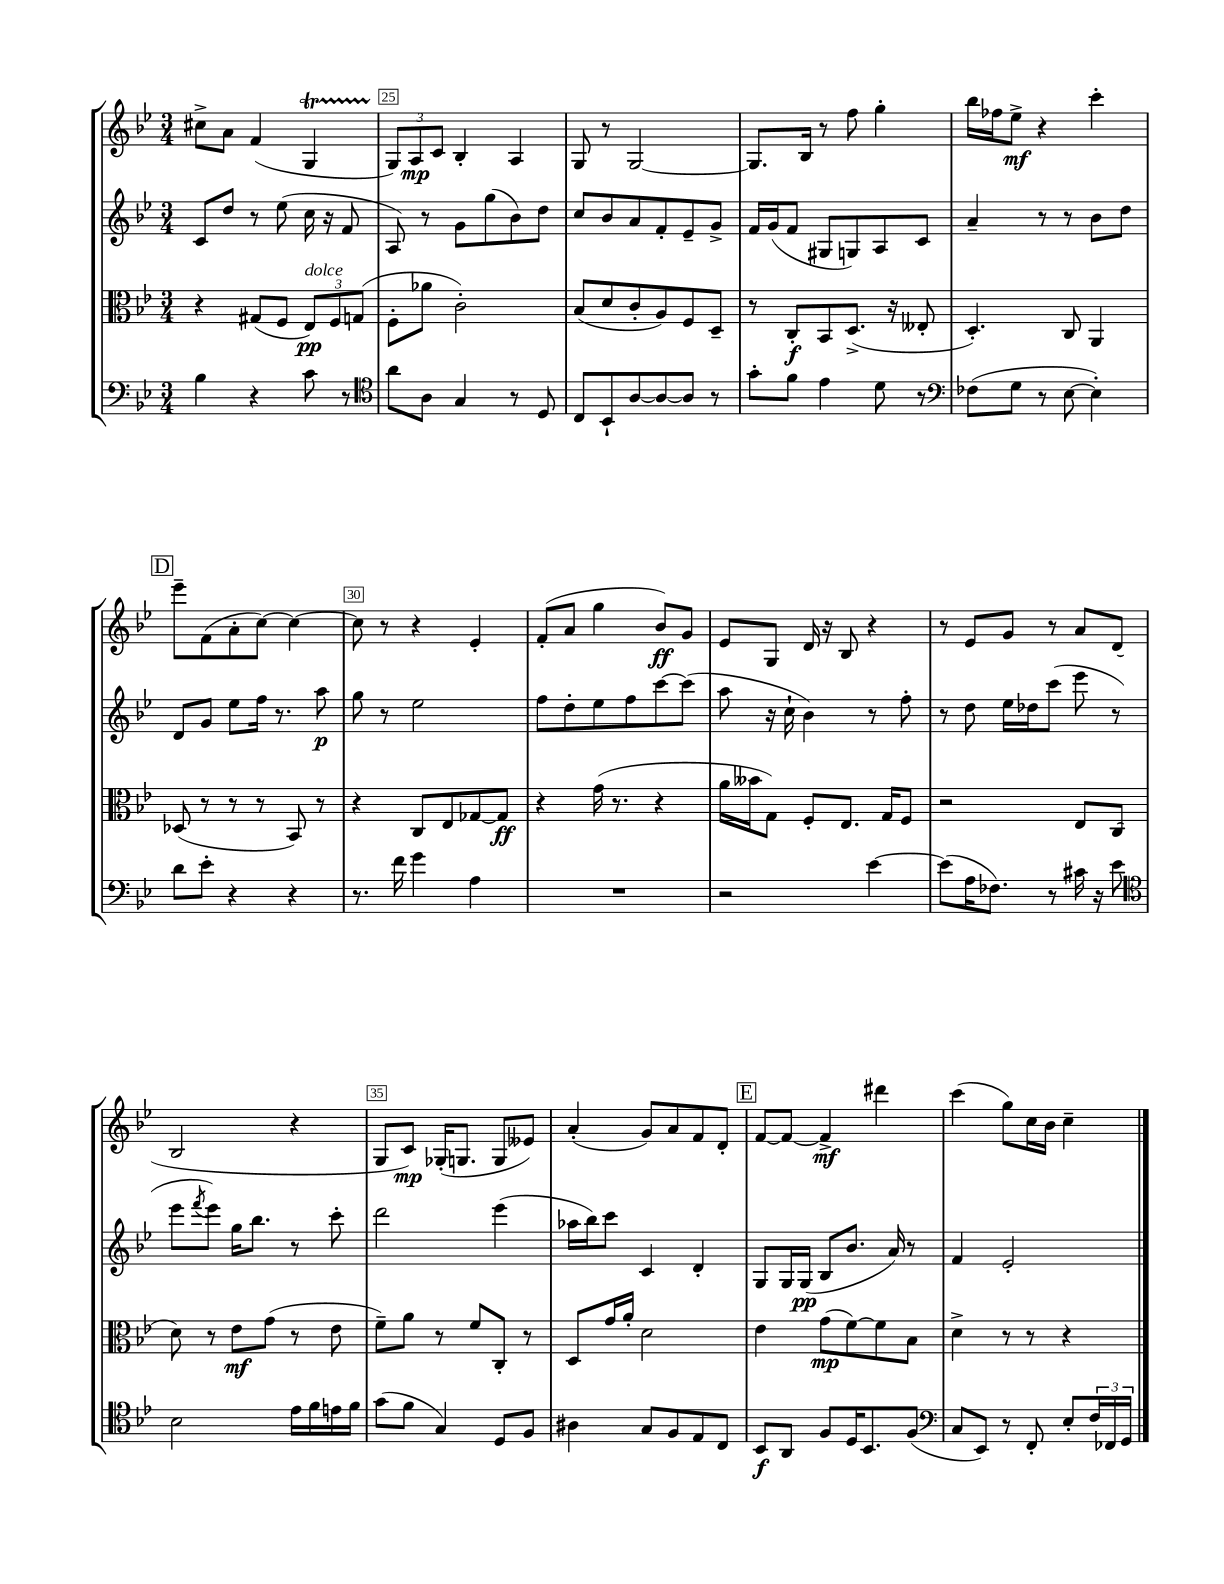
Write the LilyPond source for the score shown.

<<
\new StaffGroup <<
\new Staff = "s0" {
    \clef treble \key bes \major \numericTimeSignature \time 3/4
    cis''8-> a'8 f'4( g4\startTrillSpan |
    \tuplet 3/2 { g8\stopTrillSpan) a8\mp c'8 } bes4-. a4 |
    g8 r8 g2~ |
    g8. bes16 r8 f''8 g''4-. |
    bes''16 fes''16 ees''8->\mf r4 c'''4-. |
    \mark \markup { \box "D" } ees'''8-- f'8( a'8-. c''8~) c''4~ |
    c''8 r8 r4 ees'4-. |
    f'8-.( a'8 g''4 bes'8\ff) g'8 |
    ees'8 g8 d'16 r16 bes8 r4 |
    r8 ees'8 g'8 r8 a'8 d'8( |
    bes2 r4 |
    g8 c'8\mp) ges16-.( g8. g8 eeses'8) |
    a'4-.( g'8) a'8 f'8 d'8-. |
    \mark \markup { \box "E" } f'8~ f'8~ f'4->\mf dis'''4 |
    c'''4( g''8) c''16 bes'16 c''4-- \bar "|." |
}
\new Staff = "s1" {
    \clef treble \key bes \major \numericTimeSignature \time 3/4
    c'8 d''8 r8 ees''8( c''16 r16 f'8 |
    a8) r8 g'8 g''8( bes'8) d''8 |
    c''8 bes'8 a'8 f'8-. ees'8-- g'8-> |
    f'16 g'16( f'8 gis8 g8) a8 c'8 |
    a'4-- r8 r8 bes'8 d''8 |
    \mark \markup { \box "D" } d'8 g'8 ees''8 f''16 r8. a''8\p |
    g''8 r8 ees''2 |
    f''8 d''8-. ees''8 f''8 c'''8~ c'''8( |
    a''8 r16 c''16-! bes'4) r8 f''8-. |
    r8 d''8 ees''16 des''16 c'''8( ees'''8 r8 |
    ees'''8 \acciaccatura { f'''8 } ees'''8) g''16 bes''8. r8 c'''8-. |
    d'''2 ees'''4( |
    aes''16 bes''16) c'''8 c'4 d'4-. |
    \mark \markup { \box "E" } g8 g16 g16\pp( bes8 bes'8. a'16) r8 |
    f'4 ees'2-. \bar "|." |
}
\new Staff = "s2" {
    \clef alto \key bes \major \numericTimeSignature \time 3/4
    r4 gis8( f8 \tuplet 3/2 { ees8\pp^\markup { \italic "dolce" }) f8 g8( } |
    f8-. aes'8 c'2-.) |
    bes8( d'8 c'8-. a8) f8 d8-- |
    r8 c8-.\f bes,8 d8.->( r16 eeses8-. |
    d4.-.) c8 a,4 |
    \mark \markup { \box "D" } des8( r8 r8 r8 bes,8) r8 |
    r4 c8 ees8 ges8~ ges8\ff |
    r4 g'16( r8. r4 |
    a'16 beses'16 g8) f8-. ees8. g16 f8 |
    r2 ees8 c8( |
    d'8) r8 ees'8\mf g'8( r8 ees'8 |
    f'8--) a'8 r8 f'8 c8-. r8 |
    d8 g'16 a'16-. d'2 |
    \mark \markup { \box "E" } ees'4 g'8\mp( f'8~) f'8 bes8 |
    d'4-> r8 r8 r4 \bar "|." |
}
\new Staff = "s3" {
    \clef bass \key bes \major \numericTimeSignature \time 3/4
    bes4 r4 c'8 r8 |
    \clef tenor a'8 a8 g4 r8 d8 |
    c8 bes,8-! a8~ a8~ a8 r8 |
    g'8-. f'8 ees'4 d'8 r8 |
    \clef bass fes8( g8 r8 ees8~ ees4-.) |
    \mark \markup { \box "D" } d'8 ees'8-. r4 r4 |
    r8. f'16 g'4 a4 |
    R2. |
    r2 ees'4~ |
    ees'8( a16 fes8.) r8 cis'16 r16 ees'8 |
    \clef tenor bes2 ees'16 f'16 e'16 f'16 |
    g'8( f'8 g4) d8 f8 |
    ais4 g8 f8 ees8 c8 |
    \mark \markup { \box "E" } bes,8\f a,8 f8 d16 bes,8. f8( |
    \clef bass c8 ees,8) r8 f,8-. ees8-. \tuplet 3/2 { f16 fes,16 g,16 } \bar "|." |
}
>>
>>
\layout { \context { \Score currentBarNumber = #24 \override BarNumber.break-visibility = ##(#f #t #t) barNumberVisibility = #(every-nth-bar-number-visible 5) \override BarNumber.stencil = #(make-stencil-boxer 0.1 0.3 ly:text-interface::print) } }
